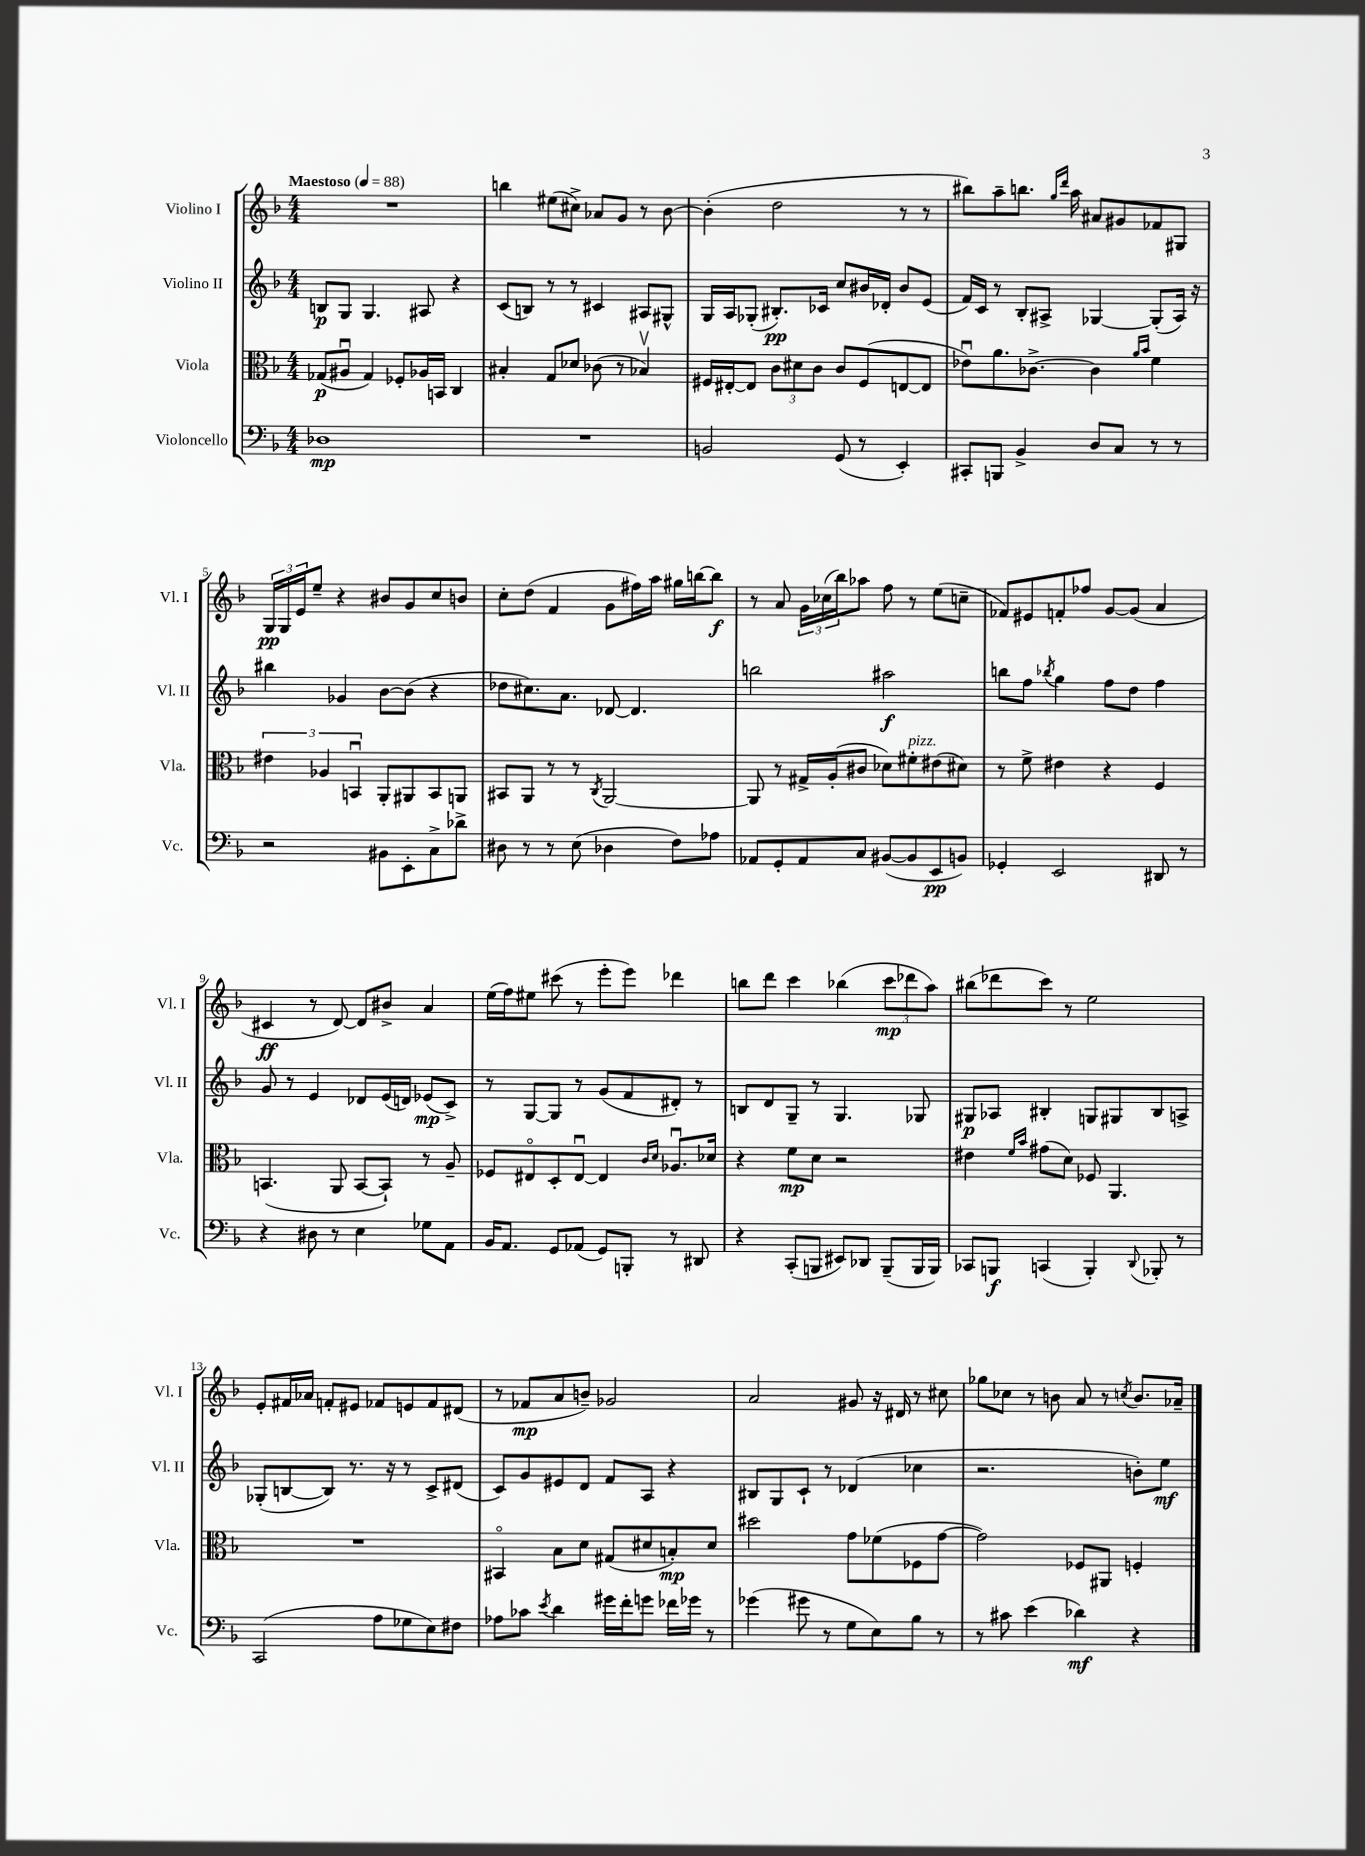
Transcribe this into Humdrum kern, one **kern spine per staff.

**kern	**dynam	**kern	**dynam	**kern	**dynam	**kern	**dynam
*part4	*part4	*part3	*part3	*part2	*part2	*part1	*part1
*staff4	*staff4	*staff3	*staff3	*staff2	*staff2	*staff1	*staff1
*I"Violoncello	*	*I"Viola	*	*I"Violino II	*	*I"Violino I	*
*I'Vc.	*	*I'Vla.	*	*I'Vl. II	*	*I'Vl. I	*
*clefF4	*	*clefC3	*	*clefG2	*	*clefG2	*
*k[b-]	*	*k[b-]	*	*k[b-]	*	*k[b-]	*
*M4/4	*	*M4/4	*	*M4/4	*	*M4/4	*
*MM88	*	*MM88	*	*MM88	*	*MM88	*
=1	=1	=1	=1	=1	=1	=1	=1
!	!	!	!	!	!	!LO:TX:a:B:t=Maestoso	!
1D-X	mp	(8G-X/L	p	8Bn/L	p	1r	.
.	.	8A#Xu/J	.	8G/J	.	.	.
.	.	4G-/)	.	4.G/	.	.	.
.	.	8F-X'/L	.	.	.	.	.
.	.	16A-X/L	.	8A#X/	.	.	.
.	.	16BBn/JJ	.	.	.	.	.
.	.	4C/	.	4r	.	.	.
=2	=2	=2	=2	=2	=2	=2	=2
1r	.	4B#X'/	.	(8c/L	.	4bbn\	.
.	.	.	.	8Bn/J)	.	.	.
.	.	8G/L	.	8r	.	(8ee#X\L	.
.	.	8d-X/J	.	8r	.	8cc#X^\J)	.
.	.	(8c-X\	.	4c#X/	.	8a-X/L	.
.	.	8r	.	.	.	8g/J	.
.	.	4B-Xv/)	.	8A#X/L	.	8r	.
.	.	.	.	8G#X^^/J	.	[8b-\	.
=3	=3	=3	=3	=3	=3	=3	=3
2BBn/	.	16F#X/LL	.	16G/LL	.	(4b-'\]	.
.	.	[16E#X'/J	.	16A/J	.	.	.
.	.	8E#/J]	.	(8G-X'/J	.	.	.
.	.	12c\L	.	8.B#X'/L)	pp	2dd\	.
.	.	12d#X\	.	.	.	.	.
.	.	12c\J	.	.	.	.	.
.	.	.	.	16c-X/Jk	.	.	.
(8GG/	.	8c/L	.	8cc/L	.	.	.
8r	.	(8F#/	.	16b#X/L	.	.	.
.	.	.	.	16d-X'/JJ	.	.	.
4EE'/)	.	[8En/	.	8b#/L	.	8r	.
.	.	8E/J]	.	(8e/J	.	8r	.
=4	=4	=4	=4	=4	=4	=4	=4
8CC#X'/L	.	8e-Xu\L)	.	16f/LL)	.	8bb#X\L)	.
.	.	.	.	16c/JJ	.	.	.
8BBBn/J	.	8.a\	.	8r	.	8aa~\	.
4BB-^/	.	.	.	8B-'/L	.	8.bbn\J	.
.	.	[8.c-X^\J	.	.	.	.	.
.	.	.	.	8A#X^/J	.	.	.
.	.	.	.	.	.	16qqgg/LL	.
.	.	.	.	.	.	16qqddd/JJ	.
.	.	.	.	.	.	16aa\	.
8D/L	.	4c-\]	.	[4G-X/	.	8a#X/L	.
8C/J	.	.	.	.	.	8g#X/	.
.	.	16qqa/LL	.	.	.	.	.
.	.	16qqb-/JJ	.	.	.	.	.
8r	.	4f\	.	(8G-'/L]	.	8f-X/	.
8r	.	.	.	16A#/Jk)	.	8G#X/J	.
.	.	.	.	16r	.	.	.
!!LO:LB:g=z
=5	=5	=5	=5	=5	=5	=5	=5
2r	.	6e#X\	.	4bb#X\	.	24G/LL	pp
.	.	.	.	.	.	24G/	.
.	.	.	.	.	.	24e/J	.
.	.	.	.	.	.	8ee~/J	.
.	.	6A-X/	.	.	.	.	.
.	.	.	.	4g-X/	.	4r	.
.	.	6BBnu/	.	.	.	.	.
8BB#X\L	.	8AA'/L	.	[8b-\L	.	8b#X/L	.
8EE'\	.	8AA#X/	.	(8b-\J]	.	8g/	.
8C^\	.	8BB/	.	4r	.	8cc/	.
8d-X^\J	.	8AAn/J	.	.	.	8bn/J	.
=6	=6	=6	=6	=6	=6	=6	=6
8D#X\	.	8BB#X/L	.	8dd-X\L	.	8cc'\L	.
8r	.	8AA/J	.	8.cc#X\)	.	(8dd\J	.
8r	.	8r	.	.	.	4f/	.
.	.	.	.	8.a\J	.	.	.
(8E\	.	8r	.	.	.	.	.
.	.	8qC/	.	.	.	.	.
4D-X\	.	[2AA/	.	[8d-X/	.	8g\L	.
.	.	.	.	4.d-/]	.	16ff#X\L)	.
.	.	.	.	.	.	16aa\JJ	.
8F\L)	.	.	.	.	.	16gg#X\LL	.
.	.	.	.	.	.	[16bbn\J	.
8A-X\J	.	.	.	.	.	8bb\J]	f
=7	=7	=7	=7	=7	=7	=7	=7
8AA-X/L	.	8AA/]	.	2bbn\	.	8r	.
8GG'/	.	8r	.	.	.	8a/	.
8AA-/	.	16G#X^/LL	.	.	.	24g\LL	.
.	.	.	.	.	.	(24cc-X\	.
.	.	(16A'/J	.	.	.	.	.
.	.	.	.	.	.	24bb-\J)	.
8C/J	.	8c#X/J	.	.	.	8aa-X\J	.
([8BB#X/L	.	8d-X\L)	.	2aa#X\	f	8ff\	.
!	!	!LO:TX:a:i:t=pizz.	!	!	!	!	!
8BB#/]	.	8f#X'\	.	.	.	8r	.
8EE/	pp	(8e#X\	.	.	.	(8ee\L	.
8BBn/J)	.	8d#X\J)	.	.	.	8ccn~\J	.
=8	=8	=8	=8	=8	=8	=8	=8
4GG-X'/	.	8r	.	8bbn\L	.	8f-X/L)	.
.	.	8f^\	.	8ff\J	.	8e#X/	.
.	.	.	.	8qbb-X/	.	.	.
2EE/	.	4e#X\	.	4gg\	.	8fn'/	.
.	.	.	.	.	.	8ff-X/J	.
.	.	4r	.	8ff\L	.	[8g/L	.
.	.	.	.	8dd\J	.	(8g/J]	.
8DD#X/	.	4F/	.	4ff\	.	4a/	.
8r	.	.	.	.	.	.	.
!!LO:LB:g=z
=9	=9	=9	=9	=9	=9	=9	=9
4r	.	(4.BBn/	.	8g/	.	4c#X/	ff
.	.	.	.	8r	.	.	.
8D#X\	.	.	.	4e/	.	8r	.
8r	.	8AA/	.	.	.	[8d/)	.
4E\	.	[8BB/L	.	8d-X/L	.	8d/L]	.
.	.	8BB`/J])	.	(16e/L	.	8b#X^/J	.
.	.	.	.	16dn/JJ)	.	.	.
8G-X\L	.	8r	.	(8e-X/L	mp	4a/	.
8AA\J	.	8A~/	.	8c^/J)	.	.	.
=10	=10	=10	=10	=10	=10	=10	=10
16BB-/KL	.	8F-X/L	.	8r	.	(16ee\LL	.
8.AA/J	.	.	.	.	.	16ff\J)	.
.	.	8E#X/	.	[8G/L	.	8ee#X\J	.
8GG/L	.	8D'/	.	8G/J]	.	(8ccc#X\	.
(8AA-X/J	.	[8E#u/J	.	8r	.	8r	.
8GG/L)	.	4E#/]	.	(8g/L	.	8eee'\L	.
8BBBn'/J	.	.	.	8f/	.	8eee\J)	.
.	.	16qqc/LL	.	.	.	.	.
.	.	16qqd/JJ	.	.	.	.	.
8r	.	8.A-Xu/L	.	8d#X'/J)	.	4ddd-X\	.
8DD#X/	.	.	.	8r	.	.	.
.	.	16d-X/Jk	.	.	.	.	.
=11	=11	=11	=11	=11	=11	=11	=11
4r	.	4r	.	8Bn/L	.	8bbn\L	.
.	.	.	.	8d/	.	8ddd\J	.
(8CC'/L	.	8f\L	mp	8G~/J	.	4ccc\	.
8BBBn/J	.	8d\J	.	8r	.	.	.
8EE#X/L)	.	2r	.	4.G/	.	(4bb-X\	.
8DD-X/J	.	.	.	.	.	.	.
(8BBB~/L	.	.	.	.	.	12ccc\L	mp
.	.	.	.	.	.	12ddd-X\	.
16BBB/L	.	.	.	8G-X/	.	.	.
.	.	.	.	.	.	12aa\J)	.
16BBB/JJ)	.	.	.	.	.	.	.
=12	=12	=12	=12	=12	=12	=12	=12
8CC-X/L	.	4e#X\	.	8G#X/L	p	(8bb#X\L	.
8BBBn/J	f	.	.	8A-X/J	.	8ddd-X\	.
.	.	16qqf/LL	.	.	.	.	.
.	.	16qqb-/JJ	.	.	.	.	.
(4CCn/	.	(8g#X\L	.	4B#X'/	.	8ccc\J)	.
.	.	8d\J)	.	.	.	8r	.
4BBB'/)	.	8F-X/	.	8Gn/L	.	2ee\	.
.	.	4.AA/	.	8G#X/	.	.	.
8qqDD/	.	.	.	.	.	.	.
8BBB-X'/	.	.	.	8B#/	.	.	.
8r	.	.	.	8An^/J	.	.	.
!!LO:LB:g=z
=13	=13	=13	=13	=13	=13	=13	=13
(2CC/	.	1r	.	(8G-X'/L	.	8e'/L	.
.	.	.	.	[8Bn/	.	16f#X/L	.
.	.	.	.	.	.	16a-X/JJ	.
.	.	.	.	8B/J])	.	8fn'/L	.
.	.	.	.	8.r	.	8e#X/J	.
8A\L	.	.	.	.	.	8f-X/L	.
.	.	.	.	16r	.	.	.
8G-X\	.	.	.	8r	.	8en/	.
8E\)	.	.	.	8c^/L	.	8f-/	.
8F#X\J	.	.	.	(8d#X/J	.	(8d#X/J	.
=14	=14	=14	=14	=14	=14	=14	=14
8A-X\L	.	4BB#X/	.	8c/L)	.	8r	.
8c-X\J	.	.	.	8g/	.	8f-X/L	mp
8qe/	.	.	.	.	.	.	.
4d\	.	8B-\L	.	8e#X/	.	8a/	.
.	.	8d\J	.	8d/J	.	8bn~/J)	.
16g#X\LL	.	(8G#X/L	.	8f/L	.	2g-X/	.
16f'\J	.	.	.	.	.	.	.
8gn\J	.	8d#X/	.	8A/J	.	.	.
16f-X\LL	.	8Bn'/)	mp	4r	.	.	.
16g-X\JJ	.	.	.	.	.	.	.
8r	.	8d#/J	.	.	.	.	.
=15	=15	=15	=15	=15	=15	=15	=15
(4g-X\	.	2dd#X\	.	8B#X/L	.	2a/	.
.	.	.	.	8G/	.	.	.
8g#X\	.	.	.	8c`/J	.	.	.
8r	.	.	.	8r	.	.	.
8G\L	.	8g\L	.	(4d-X/	.	8g#X/	.
8E\)	.	(8f-X\	.	.	.	16r	.
.	.	.	.	.	.	16d#X/	.
8B-\J	.	8F-X\	.	4cc-X\	.	8r	.
8r	.	[8g\J	.	.	.	8cc#X\	.
=16	=16	=16	=16	=16	=16	=16	=16
8r	.	2g\])	.	2.r	.	8gg-X\L	.
8c#X\	.	.	.	.	.	8cc-X\J	.
(4e\	.	.	.	.	.	8r	.
.	.	.	.	.	.	8bn\	.
4d-X\)	mf	8F-X/L	.	.	.	8a/	.
.	.	8AA#X/J	.	.	.	8r	.
.	.	.	.	.	.	8qccn/	.
4r	.	4Fn'/	.	8bn'\L)	.	8.b/L	.
.	.	.	.	8ee\J	mf	.	.
.	.	.	.	.	.	16a-X~/Jk	.
==	==	==	==	==	==	==	==
*-	*-	*-	*-	*-	*-	*-	*-
